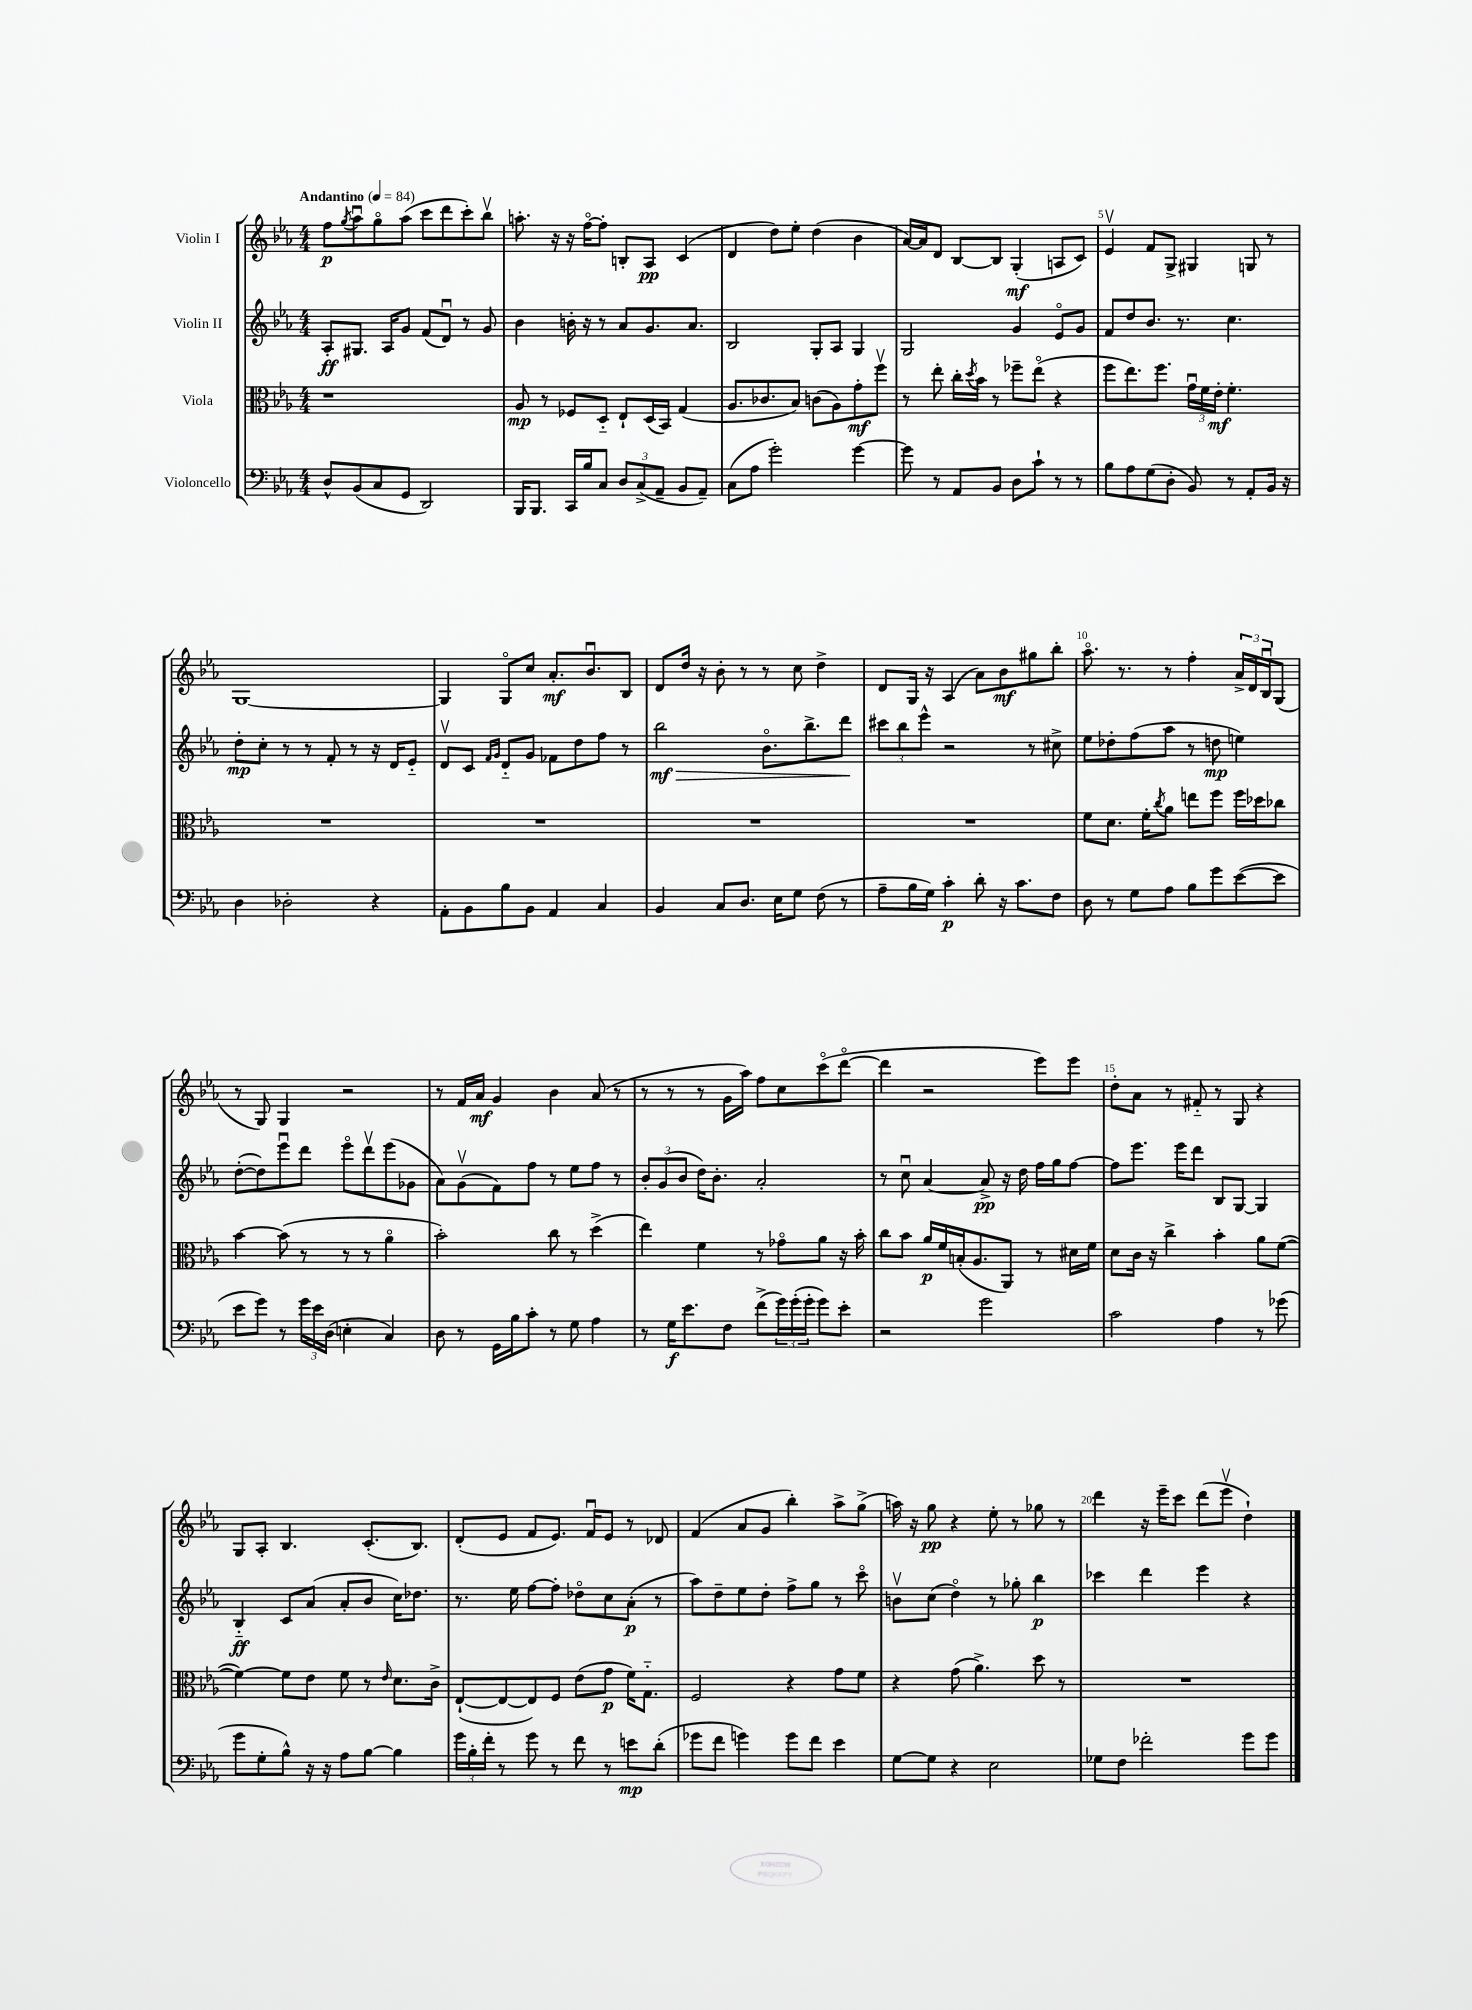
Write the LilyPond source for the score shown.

<<
\new StaffGroup <<
\new Staff = "s0" \with { instrumentName = "Violin I" } {
    \clef treble \key ees \major \numericTimeSignature \time 4/4 \tempo "Andantino" 4 = 84
    f''8\p \acciaccatura { g''8 } aes''8\downbow g''8\flageolet aes''8( c'''8 d'''8 c'''8-.) bes''8\upbow |
    a''8.-. r16 r16 f''16~\flageolet f''8-. b8-. aes8\pp c'4( |
    d'4 d''8) ees''8-. d''4( bes'4 |
    aes'16~) aes'16 d'8 bes8~ bes8 g4-.\mf( a8 c'8) |
    ees'4\upbow f'8 g8-> gis4 g8 r8 |
    g1~ |
    g4 g8\flageolet c''8 aes'8.-.\mf bes'8.\downbow bes8 |
    d'8 d''16 r16 bes'8-. r8 r8 c''8 d''4-> |
    d'8 g16 r16 aes4( aes'8) bes'8\mf gis''8 bes''8-. |
    aes''8.\flageolet r8. r8 f''4-. \tuplet 3/2 { aes'16-> d'16 bes16\downbow } g8( |
    r8 g8) g4 r2 |
    r8 f'16 aes'16\mf g'4 bes'4 aes'8( r8 |
    r8 r8 r8 g'16 aes''16) f''8 c''8 c'''8\flageolet( d'''8~\flageolet |
    d'''4 r2 ees'''8) ees'''8 |
    d''8-. aes'8 r8 fis'8-_ r8 g8 r4 |
    g8 aes8-. bes4. c'8.-.( bes8.) |
    d'8-.( ees'8 f'8 ees'8.) f'16\downbow ees'8 r8 des'8 |
    f'4( aes'8 g'8 bes''4-.) aes''8-> g''8->( |
    a''16) r16 g''8\pp r4 ees''8-. r8 ges''8 r8 |
    d'''4 r16 ees'''16-- c'''8 d'''8( ees'''8\upbow d''4-!) \bar "|." |
}
\new Staff = "s1" \with { instrumentName = "Violin II" } {
    \clef treble \key ees \major \numericTimeSignature \time 4/4
    aes8-.\ff gis8. aes16 g'8 f'8( d'8\downbow) r8 g'8 |
    bes'4 b'16-. r16 r8 aes'8 g'8. aes'8. |
    bes2 g8-. aes8 g4 |
    g2 g'4 ees'8\flageolet g'8 |
    f'8 d''8 bes'8. r8. c''4. |
    d''8-.\mp c''8-. r8 r8 f'8-. r8 r16 d'16 ees'8-_ |
    d'8\upbow c'8 \grace { f'16 g'16 } d'8-_ g'8 fes'8 d''8 f''8 r8 |
    bes''2\mf\> bes'8.\flageolet bes''8.-> d'''8\! |
    \tuplet 3/2 { cis'''8 bes''8 ees'''8-^ } r2 r8 cis''8-> |
    ees''8 des''8-. f''8( aes''8 r8 d''8\mp e''4) |
    d''8~-.( d''8) ees'''8\downbow d'''8 ees'''8\flageolet d'''8\upbow ees'''8( ges'8 |
    aes'8) g'8\upbow( f'8) f''8 r8 ees''8 f''8 r8 |
    \tuplet 3/2 { bes'8-. g'8( bes'8 } d''16) bes'8.-. aes'2-. |
    r8 c''8\downbow aes'4~ aes'8->\pp r16 d''16 f''16 g''16 f''8~ |
    f''8 ees'''8. ees'''16 d'''8 bes8 g8~ g4 |
    bes4-_\ff c'8 aes'8( aes'8-. bes'8 c''16) des''8. |
    r8. ees''16 f''8~ f''8-. des''8\flageolet c''8 aes'8-.\p( r8 |
    aes''8) d''8-- ees''8 d''8-. f''8-> g''8 r8 c'''8\flageolet |
    b'8\upbow c''8( d''4\flageolet) r8 ges''8-. bes''4\p |
    ces'''4 d'''4 ees'''4 r4 \bar "|." |
}
\new Staff = "s2" \with { instrumentName = "Viola" } {
    \clef alto \key ees \major \numericTimeSignature \time 4/4
    r1 |
    aes8\mp r8 fes8 d8-_ ees8-! d16( bes,16) g4( |
    aes8. ces'8. bes8) c'8( aes8) g'8-.\mf f''8\upbow |
    r8 ees''8-. c''16-. \acciaccatura { d''8 } bes'16 r8 fes''8-- ees''8\flageolet( r4 |
    f''8 ees''8.) f''8. \tuplet 3/2 { g'16\downbow f'16 ees'16-.\mf } f'4.-. |
    R1 |
    R1 |
    R1 |
    R1 |
    f'8 d'8. f'16-. \acciaccatura { c''8 } aes'8 e''8 f''8 f''16 des''16 ces''8 |
    bes'4~ bes'8( r8 r8 r8 aes'4\flageolet |
    bes'2-.) c''8 r8 d''4->( |
    ees''4) f'4 r8 ges'8\flageolet aes'8 r16 bes'16-. |
    c''8 bes'8 aes'16\p f'16 b16-.( aes8. aes,8) r8 dis'16 f'16 |
    d'8 c'16 r16 c''4-> bes'4-. aes'8 f'8~( |
    f'4~) f'8 ees'8 f'8 r8 \grace { ees'16 } d'8. c'16-> |
    ees8~-!( ees8~ ees8) f8 ees'8( g'8\p f'16) g8.-_ |
    f2 r4 g'8 f'8 |
    r4 g'8( aes'4.->) d''8 r8 |
    R1 \bar "|." |
}
\new Staff = "s3" \with { instrumentName = "Violoncello" } {
    \clef bass \key ees \major \numericTimeSignature \time 4/4
    d8-^ bes,8( c8 g,8 d,2) |
    bes,,16 bes,,8. c,16 bes16 c8 \tuplet 3/2 { d8 c8->( aes,8-- } bes,8 aes,8--) |
    c8( aes8 g'2-.) g'4~ |
    g'8 r8 aes,8 bes,8 d8 c'8-! r8 r8 |
    bes8 aes8 g8( d8-. bes,8) r8 aes,8-. bes,16 r16 |
    d4 des2-. r4 |
    aes,8-. bes,8 bes8 bes,8 aes,4 c4 |
    bes,4 c8 d8. ees16 g8 f8( r8 |
    aes8-- bes16 g16) c'4-.\p d'8-. r16 c'8. f8 |
    d8 r8 g8 aes8 bes8 g'8 ees'8~( ees'8 |
    ees'8 g'8) r8 \tuplet 3/2 { g'16 ees'16 d16( } e4-. c4) |
    d8 r8 g,16 bes16 c'8-. r8 g8 aes4 |
    r8 g16\f ees'8. f8 f'8->( \tuplet 3/2 { g'16) g'16-.( g'16-. } g'8) ees'8-. |
    r2 g'2 |
    c'2 aes4 r8 ges'8( |
    g'8 g8-. bes8-^) r16 r16 aes8 bes8~ bes4 |
    \tuplet 3/2 { g'16 bes16-. f'16-. } r8 g'8 r8 f'8 r8 e'8\mp d'8-.( |
    ges'8 f'8 g'4) g'8 f'8 ees'4 |
    g8~ g8 r4 ees2 |
    ges8 f8 fes'2-. g'8 g'8 \bar "|." |
}
>>
>>
\layout { \context { \Score \override BarNumber.break-visibility = ##(#f #t #t) barNumberVisibility = #(every-nth-bar-number-visible 5) } }
